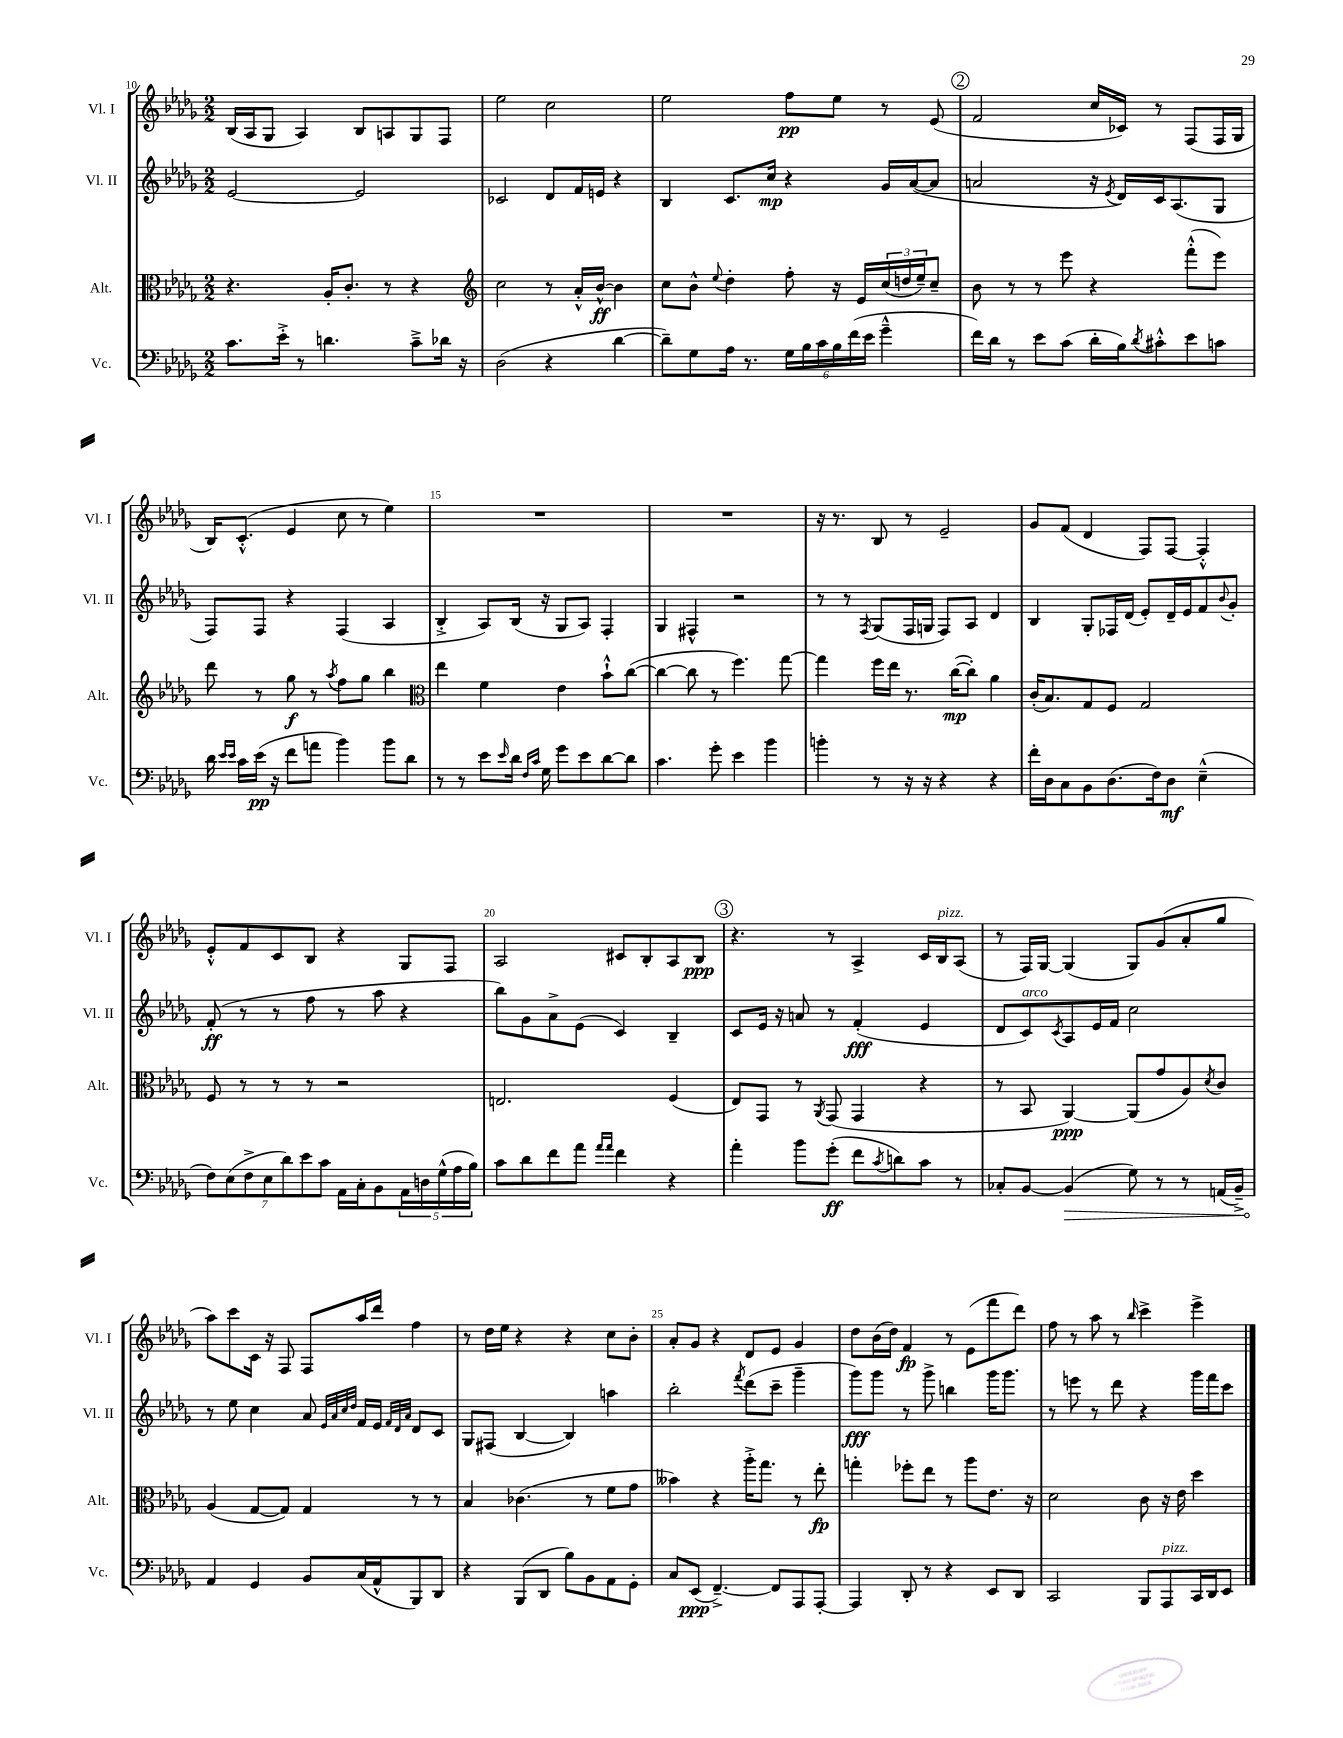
<<
\new StaffGroup <<
\new Staff = "s0" \with { instrumentName = "Vl. I" shortInstrumentName = "Vl. I" } {
    \clef treble \key des \major \numericTimeSignature \time 2/2
    bes16( aes16 ges8 aes4) bes8 a8 ges8 f8 |
    ees''2 c''2 |
    ees''2 f''8\pp ees''8 r8 ees'8( |
    \mark \markup { \circle "2" } f'2 c''16 ces'16) r8 f8( f16 ges16 |
    bes16) c'8.-.-^( ees'4 c''8 r8 ees''4) |
    R1 |
    R1 |
    r16 r8. bes8 r8 ees'2-- |
    ges'8 f'8( des'4 f8) f8~ f4-.-^ |
    ees'8-.-^ f'8 c'8 bes8 r4 ges8 f8 |
    aes2 cis'8 bes8-. aes8 bes8\ppp |
    \mark \markup { \circle "3" } r4. r8 aes4-> c'16 bes16^\markup { \italic "pizz." } aes8( |
    r8 f16) ges16~ ges4( ges8) ges'8( aes'8-. ges''8 |
    aes''8) c'''8 c'16 r16 f8 f8 aes''16 des'''16 f''4 |
    r8 des''16 ees''16 r4 r4 c''8 bes'8-. |
    aes'8-. ges'8 r4 des'8 ees'8 ges'4 |
    des''8 bes'16( des''16) f'4\fp r8 ees'8( f'''8 des'''8) |
    f''8 r8 aes''8 r8 \grace { bes''16 } c'''4-> ees'''4-> \bar "|." |
}
\new Staff = "s1" \with { instrumentName = "Vl. II" shortInstrumentName = "Vl. II" } {
    \clef treble \key des \major \numericTimeSignature \time 2/2
    ees'2~ ees'2 |
    ces'2 des'8 f'16 e'16 r4 |
    bes4 c'8. c''16\mp r4 ges'16 aes'16~( aes'8 |
    \mark \markup { \circle "2" } a'2 r16 \acciaccatura { ees'8 } des'16) c'16 aes8.( ges8 |
    f8) f8 r4 f4( aes4 |
    bes4-.-> aes8) bes16( r16 ges8 aes8) f4-. |
    ges4 fis4-^ r2 |
    r8 r8 \acciaccatura { f8 } ges8( f16 g16 f8) aes8 des'4 |
    bes4 ges8-. fes16 des'16( ees'8-.) des'16-- ees'16 f'8 \appoggiatura { bes'8 } ges'8-. |
    f'8-.\ff( r8 r8 f''8 r8 aes''8 r4 |
    bes''8) ges'8 aes'8-> ees'8( c'4) bes4-- |
    \mark \markup { \circle "3" } c'8 ees'16 r16 a'8 r8 f'4-.\fff( ees'4 |
    des'8 c'8^\markup { \italic "arco" }) \acciaccatura { c'8 } aes8 ees'16 f'16 c''2 |
    r8 ees''8 c''4 aes'8 \grace { ees'32 aes'32 c''32 des''32 } f'16 ees'16 \grace { f'32 des'32 aes'32 } des'8 c'8 |
    ges8 fis8( bes4~ bes4) a''4 |
    bes''2-. \acciaccatura { f'''8 } des'''8( c'''8-- ges'''4-- |
    ges'''8\fff) ges'''8 r8 ges'''8-> b''4 ges'''16 ges'''8. |
    r8 e'''8 r8 des'''8 r4 ges'''16 f'''16 c'''8 \bar "|." |
}
\new Staff = "s2" \with { instrumentName = "Alt." shortInstrumentName = "Alt." } {
    \clef alto \key des \major \numericTimeSignature \time 2/2
    r4. aes16-. c'8.-. r8 r4 |
    \clef treble c''2 r8 aes'16-.-^ bes'16~-^\ff bes'4 |
    c''8 bes'8-^ \appoggiatura { ees''8 } des''4-. f''8-. r16 ees'16 \tuplet 3/2 { c''16( d''16 ees''16--) } c''8-- |
    \mark \markup { \circle "2" } bes'8 r8 r8 ees'''8 r4 f'''8-.-^( ees'''8) |
    des'''8 r8 ges''8\f r8 \acciaccatura { aes''8 } f''8 ges''8 bes''4 |
    \clef alto ees''4 f'4 ees'4 bes'8-!-^ c''8~( |
    c''4~ c''8 r8 f''4.) ges''8~ |
    ges''4 f''16 ees''16 r8. c''16~\mp( c''8-.) aes'4 |
    c'16-.( bes8.) ges8 f8 ges2 |
    f8 r8 r8 r8 r2 |
    e2. f4( |
    \mark \markup { \circle "3" } ees8) ges,8 r8 \acciaccatura { aes,8 } ges,8( ges,4 r4 |
    r8 bes,8 aes,4~\ppp) aes,8( ges'8 aes8) \acciaccatura { des'8 } c'8 |
    aes4( ges8~ ges8) ges4 r8 r8 |
    bes4 ces'4.( r8 f'8 ges'8 |
    beses'4) r4 aes''16-.-> ges''8. r8 ees''8-.\fp |
    g''4-. fes''8-. ees''8 r8 aes''8 ees'8. r16 |
    des'2 c'8 r16 ees'16 des''4 \bar "|." |
}
\new Staff = "s3" \with { instrumentName = "Vc." shortInstrumentName = "Vc." } {
    \clef bass \key des \major \numericTimeSignature \time 2/2
    c'8. ees'16-.-> r8 d'4. c'8---> des'16 r16 |
    des2( r4 des'4~ |
    des'8--) ges8 aes16 r8. \tuplet 6/4 { ges16 bes16 c'16 bes16 f'16( ees'16 } ges'4---^ |
    \mark \markup { \circle "2" } f'16) des'16 r8 ees'8 c'8( des'16-. bes16) \acciaccatura { des'8 } cis'8-.-^ ees'8 c'8 |
    des'16 \grace { ees'16 ees'16 } c'16 ees'16\pp( r16 f'8 a'8 bes'4) bes'8 des'8 |
    r8 r8 ees'8 \grace { ees'16 } des'16 \grace { f16 c'16 } ges16 ges'8 ees'8 des'8~ des'8 |
    c'4. ges'8-. ees'4 bes'4 |
    b'4-. r8 r16 r16 r4 r4 |
    f'16-. des16 c8 bes,8 des8.( f16) des8\mf ees4---^( |
    \tuplet 7/4 { f8) ees8( f8-> ees8 des'8) ees'8 c'8 } aes,16 c16-. bes,8 \tuplet 5/4 { aes,16 d16 ges16-^( aes16 bes16) } |
    c'8 des'8 f'8 aes'8 \grace { aes'16 aes'16 } f'4 r4 |
    \mark \markup { \circle "3" } aes'4-. bes'8 ges'8-.\ff( f'8 \acciaccatura { c'8 } d'8) c'8 r8 |
    ces8-. bes,8~ \once \override Hairpin.circled-tip = ##t bes,4\>( ges8) r8 r8 a,16( bes,16--->) |
    aes,4\! ges,4 bes,8 c16( aes,16-^ bes,,8) des,8 |
    r4 bes,,8( des,8 bes8) bes,8 aes,8 ges,8-. |
    c8 ees,8\ppp( f,4.~--->) f,8 aes,,8 aes,,8~-. |
    aes,,4 des,8-. r8 r4 ees,8 des,8 |
    c,2 bes,,8 aes,,8^\markup { \italic "pizz." } c,16 des,16 ees,8 \bar "|." |
}
>>
>>
\layout { \context { \Score currentBarNumber = #10 \override BarNumber.break-visibility = ##(#f #t #t) barNumberVisibility = #(every-nth-bar-number-visible 5) } }
